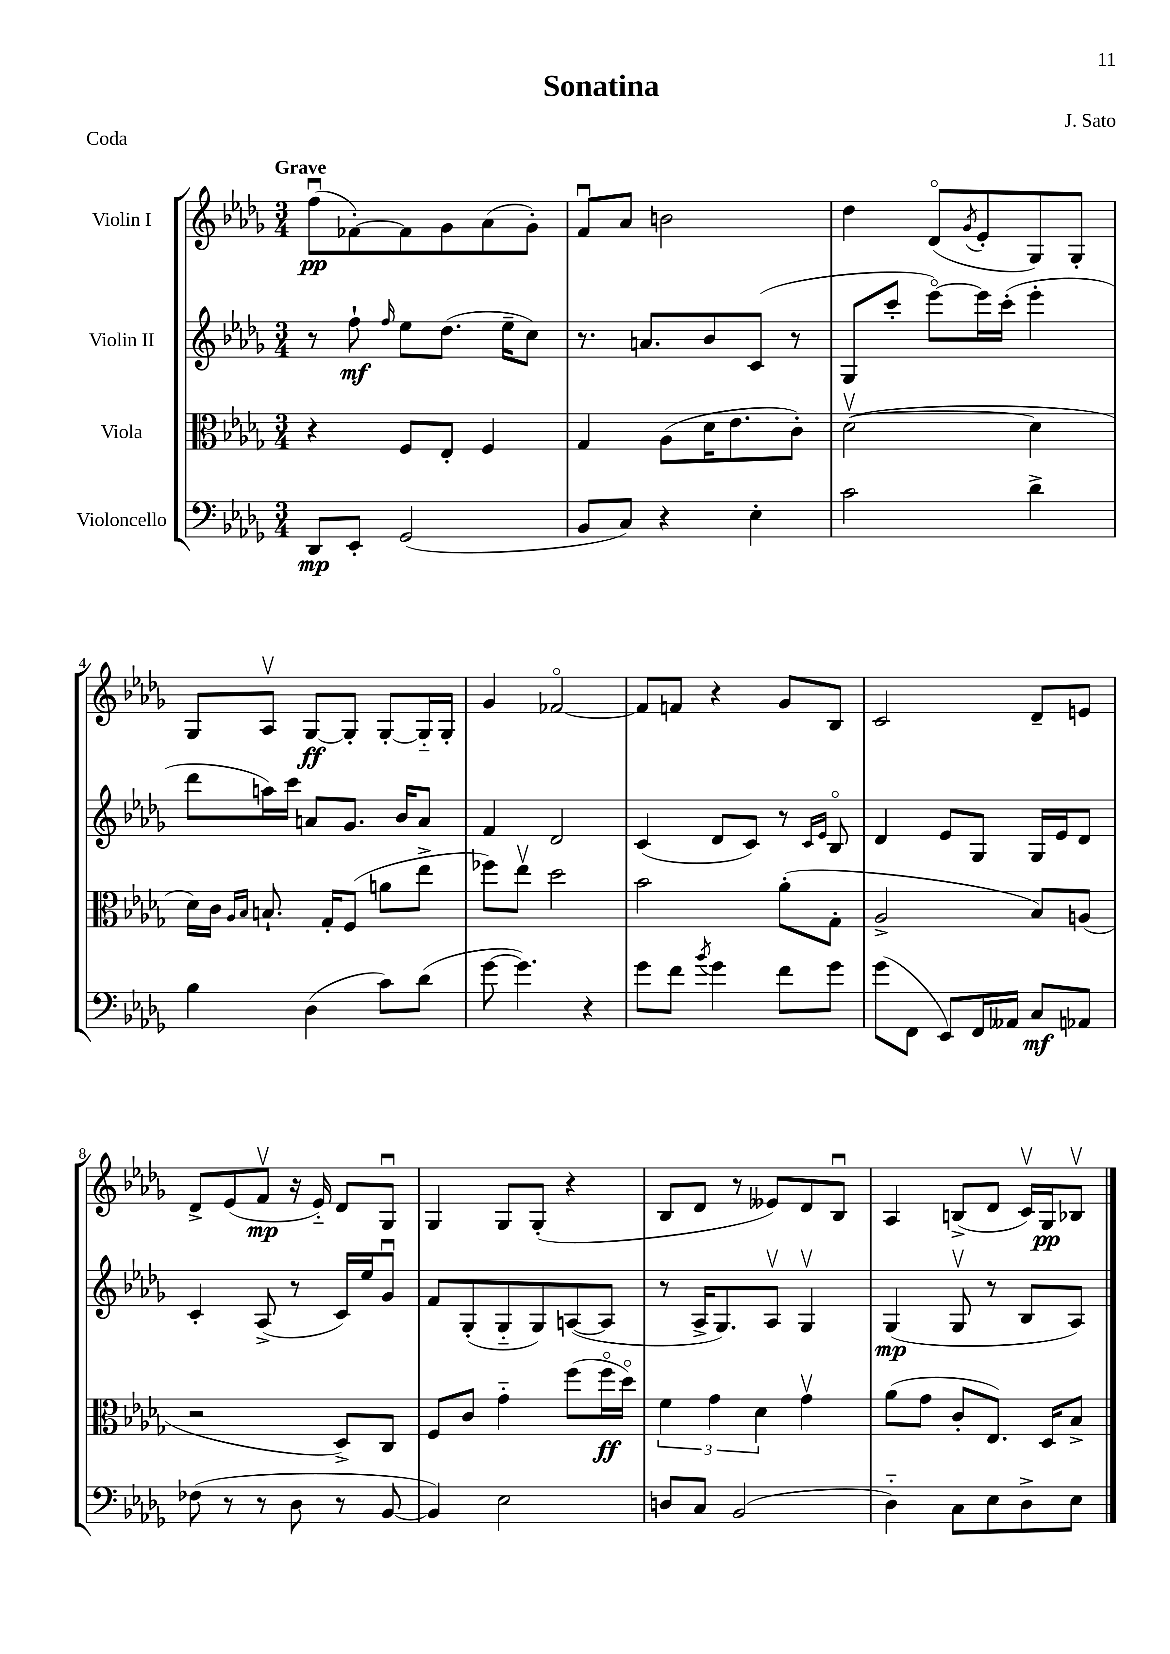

**kern	**kern	**kern	**kern
*staff4	*staff3	*staff2	*staff1
*clefF4	*clefC3	*clefG2	*clefG2
*k[b-e-a-d-g-]	*k[b-e-a-d-g-]	*k[b-e-a-d-g-]	*k[b-e-a-d-g-]
*M3/4	*M3/4	*M3/4	*M3/4
8DD-/L	4r	8r	(8ffu\L
8EE-'/J	.	8ff`\	[8f-'\)
.	.	16qqff/	.
(2GG-/	8F/L	8ee-\L	8f-\]
.	8E-'/J	(8.dd-\J	8g-\
.	4F/	.	(8a-\
.	.	16ee-~\LK	.
.	.	8cc\J)	8g-'\J)
=	=	=	=
8BB-/L	4G-/	8.r	8fu/L
8C/J)	.	.	8a-/J
.	.	8.a/L	.
4r	(8A-\L	.	2b\
.	16d-\K	8b-/	.
.	8.e-\	.	.
4E-'\	.	(8c/J	.
.	8c'\J)	8r	.
=	=	=	=
2c\	([2d-v\	8G-/L	4dd-\
.	.	8ccc'/J	.
.	.	[8eee-o\L)	(8d-o/L
.	.	.	8qg-/
.	.	16eee-\]L	8e-'/
.	.	(16ccc'\JJ	.
4d-^\	4d-\]	4eee-'\	8G-/)
.	.	.	8G-'/J
=	=	=	=
4B-\	16d-\LL)	8ddd-\L	8G-/L
.	16c\JJ	.	.
.	16qqA-/LL	.	.
.	16qqB-/JJ	.	.
.	8.B`/	16aa\L)	8A-v/J
.	.	16ccc\JJ	.
(4D-\	.	8a/L	[8G-/L
.	16G-'/LK	.	.
.	(8F/J	8.g-/J	8G-'/]J
8c\L)	8a\L	.	[8G-'/L
.	.	16b-/LK	.
(8d-\J	8ee-^\J	8a/J	16G-'~/]L
.	.	.	16G-'/JJ
=	=	=	=
[8g-\	8ff-\L)	4f/	4g-/
4.g-\])	8ee-v\J	.	.
.	2dd-\	2d-/	[2f-o/
4r	.	.	.
=	=	=	=
8g-\L	2b-\	(4c/	8f-/]L
8f\J	.	.	8f/J
8qb-/	.	.	.
4g-\	.	8d-/L	4r
.	.	8c/J)	.
8f\L	(8a-'\L	8r	8g-/L
.	.	16qqc/LL	.
.	.	16qqe-/JJ	.
8g-\J	8G-'\J	8B-o/	8B-/J
=	=	=	=
(8g-\L	2A-^/	4d-/	2c/
8FF\J	.	.	.
8EE-/L)	.	8e-/L	.
16FF/L	.	8G-/J	.
16AA--/JJ	.	.	.
8C/L	8B-/L)	16G-/LL	8d-~/L
.	.	16e-/J	.
8AA-/J	(8A/J	8d-/J	8e/J
=	=	=	=
(8F-\	2r	4c'/	8d-^/L
8r	.	.	(8e-/
8r	.	(8A-^/	8fv/J
8D-\	.	8r	16r
.	.	.	16e-'~/)
8r	8D-^/L)	16c/LL)	8d-/L
.	.	16ee-/J	.
[8BB-/	8C/J	8g-u/J	8G-u/J
=	=	=	=
4BB-/])	8F/L	8f/L	4G-/
.	8c/J	(8G-'/	.
2E-\	4g-'~\	8G-'~/	8G-/L
.	.	8G-/)	(8G-'/J
.	(8ff\L	([8A/	4r
.	16ffo\L	8A/]J	.
.	16dd-o\JJ)	.	.
=	=	=	=
8D/L	6f\	8r	8B-/L
8C/J	.	16A-^/LK	8d-/J
.	6g-\	.	.
.	.	8.G-/)	.
(2BB-/	.	.	8r
.	6d-\	.	.
.	.	8A-v/J	8e--/L)
.	4g-v\	4G-v/	8d-/
.	.	.	8B-u/J
=	=	=	=
4D-'~\)	(8a-\L	(4G-/	4A-/
.	8g-\J	.	.
8C\L	8c'/L	8G-v/	(8B^/L
8E-\	8.E-/J)	8r	8d-/J
8D-^\	.	8B-/L	16cv/LL)
.	16D-/LK	.	16G-/J
8E-\J	8B-^/J	8A-/J)	8B-v/J
==	==	==	==
*-	*-	*-	*-
